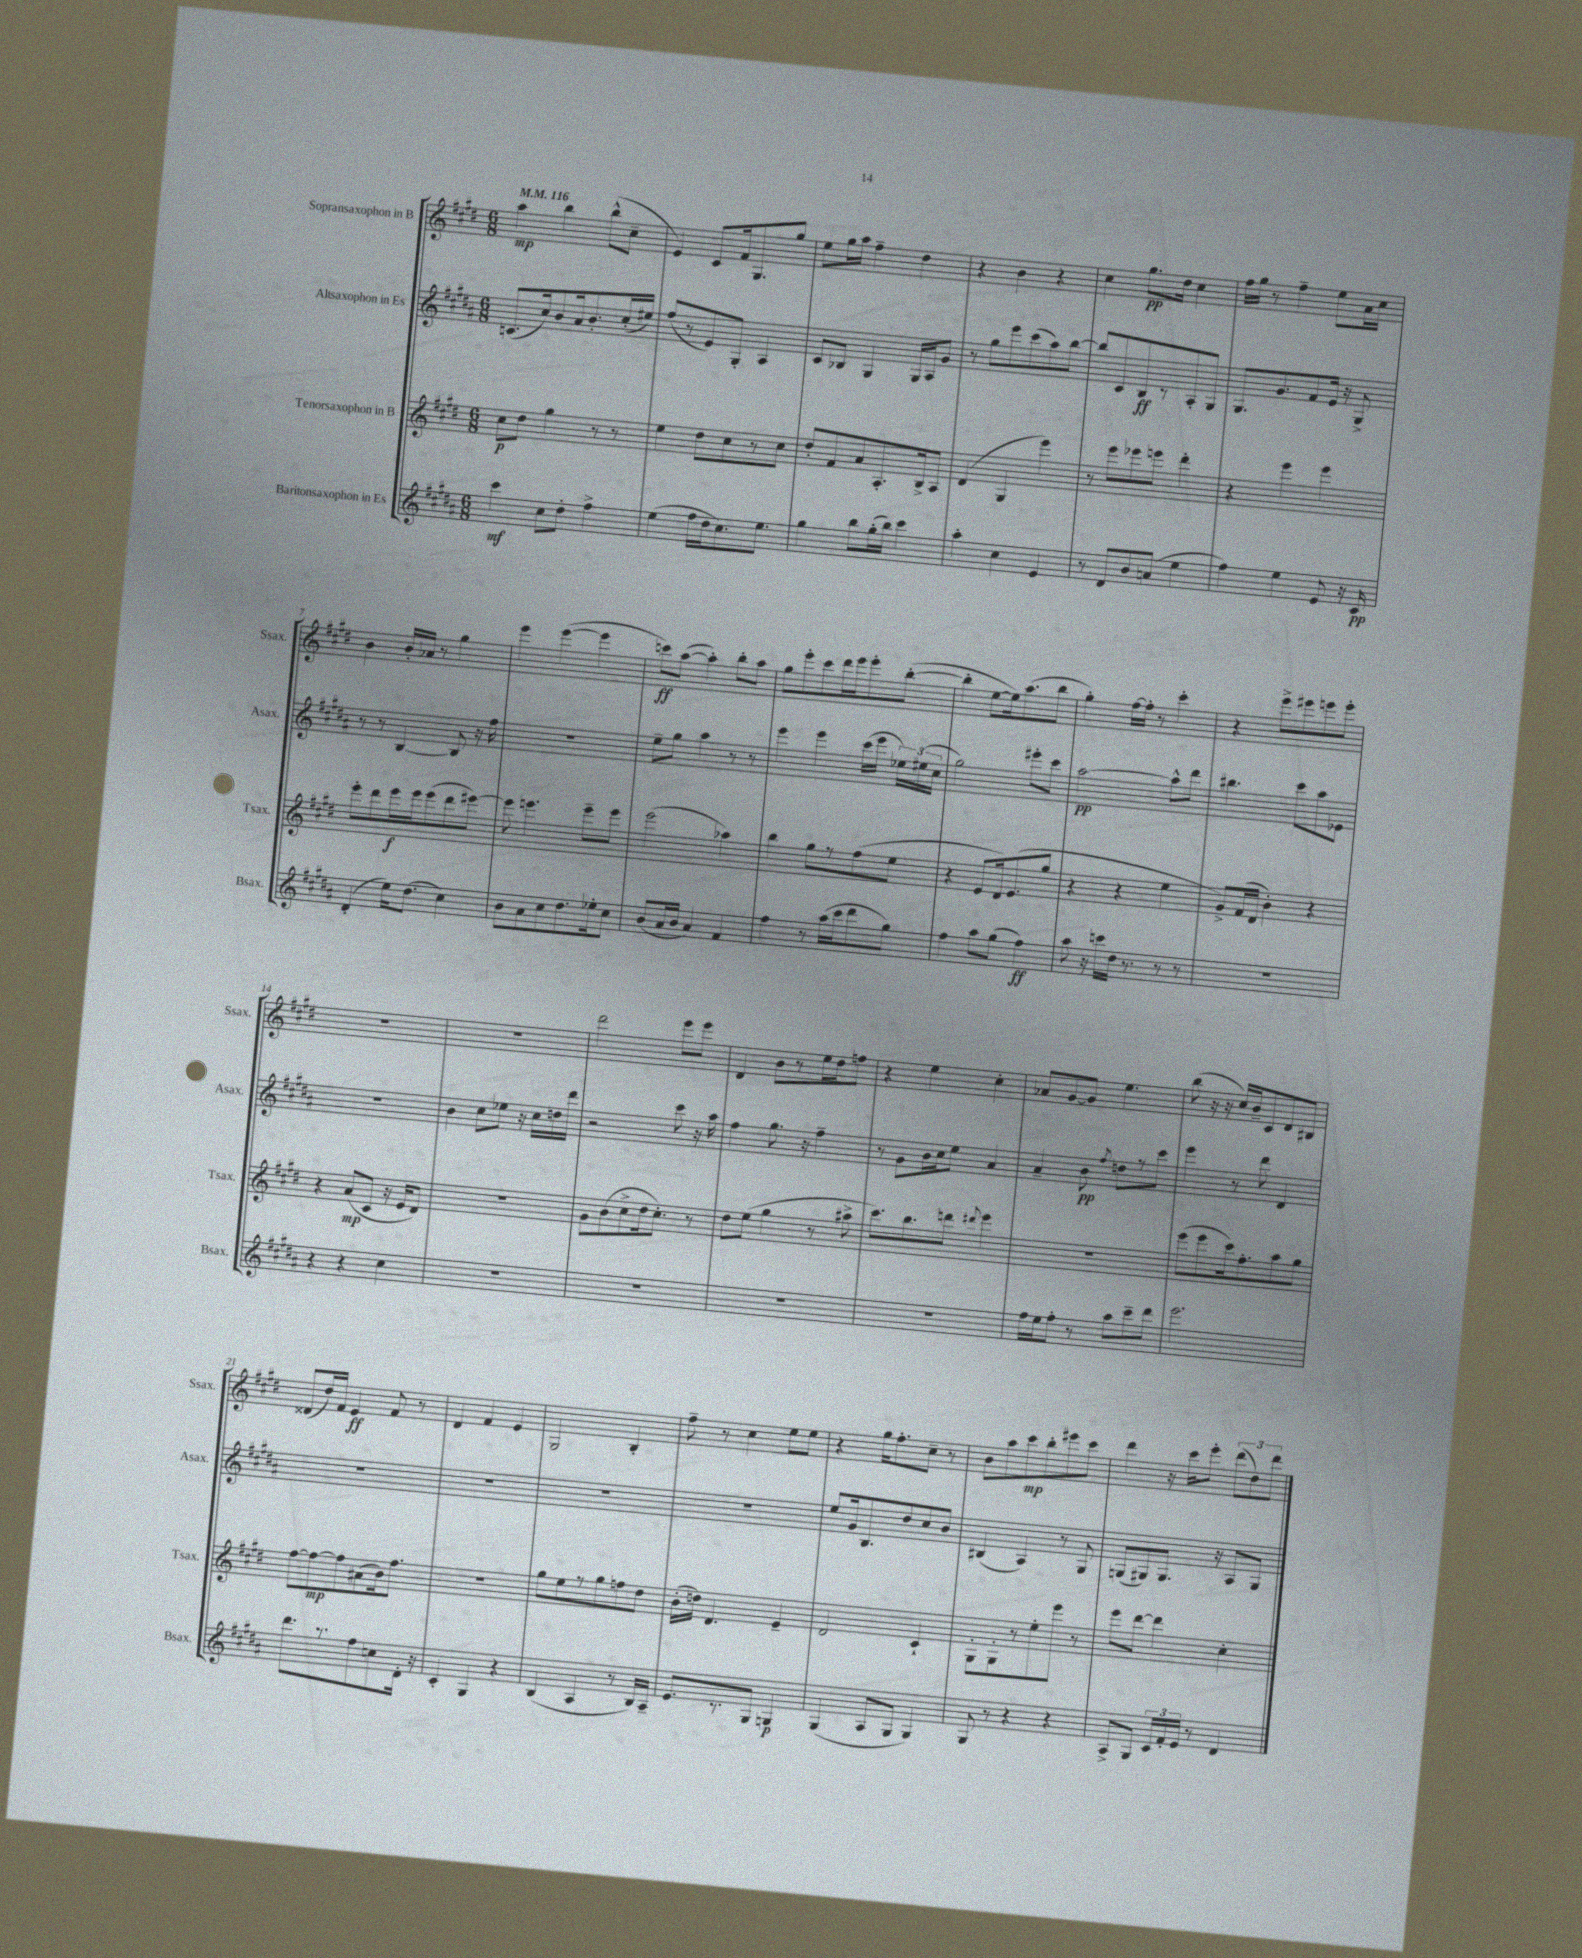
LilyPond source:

<<
\new StaffGroup <<
\new Staff = "s0" \with { instrumentName = "Sopransaxophon in B" shortInstrumentName = "Ssax." } {
    \clef treble \key e \major \numericTimeSignature \time 6/8 \tempo 4 = 116
    \autoBeamOff a''4\mp b''4 b''8[-^( cis''8]-- |
    e'4) cis'8[ fis'16 gis8. gis''8] |
    e''8[ gis''16 a''16] fis''4-- dis''4 |
    r4 b'4 r4 |
    cis''4 gis''8.[\pp dis''16] cis''4 |
    fis''16[ gis''16] r8 fis''4-- e''8[ a'16 cis''16] |
    b'4 b'16[-. aes'16] r8 gis''4 |
    e'''4 e'''4~( e'''4 |
    c'''8[\ff) a''8]~( a''4-.) b''8[-. a''8] |
    gis''8[ e'''8-. cis'''8 dis'''16 e'''16 e'''8-. b''8]~-.( |
    b''4-. e''8[~ e''16) a''8.( b''8] |
    gis''4-.) fis''16[~ fis''16]-. r8 cis'''4-. |
    r4 e'''8[-> eis'''8 e'''8 e'''8]-. |
    R2. |
    R2. |
    dis'''2 e'''8[ e'''8] |
    dis'4 b'8[ r8 e''16 dis''16 f''8] |
    r4 e''4 cis''4-. |
    aes'8[ gis'8~ gis'8] e''4. |
    b''8( r16 r16 cis''16[) b'16-- cis'8 dis'8 bis8] |
    disis'8[( dis''16) fis'16] e'4\ff fis'8 r8 |
    dis'4 fis'4 e'4 |
    gis2 b4-. |
    fis''8-- r8 cis''4 e''8[ e''8] |
    r4 gis''16[ fis''8.-. cis''8]-- r8 |
    b'8[ a''8 cis'''8\mp b''8-. eis'''8 cis'''8] |
    dis'''4 r16 cis'''16[ e'''8]-. \tuplet 3/2 { dis'''8[( dis''8) dis'''8] } \bar "|." |
}
\new Staff = "s1" \with { instrumentName = "Altsaxophon in Es" shortInstrumentName = "Asax." } {
    \clef treble \key b \major \numericTimeSignature \time 6/8
    \autoBeamOff c'8.[( cis''16) b'8 ais'16 b'8.-. cis''16-.( eis''16]) |
    fis''8[( r8 e'8) gis8]-. ais4 |
    cis'8[ bes8] gis4 gis16[ ais16 gis'8] |
    r8 gis''8[ e'''8 cis'''8( ais''8) b''8]~ |
    b''8[ cis'8 b8\ff r8 ais8-. gis8] |
    gis8.[ gis'8. fis'8 e'16] r16 gis8-> |
    r8 r8 b4~ b8 r16 fis''16 |
    R2. |
    e''8[-- gis''8] ais''4 r8 r8 |
    e'''4 e'''4 cis'''16[( e'''16] \tuplet 3/2 { ees''16[) eis''16( cis''16] } |
    gis''2) eis'''8[-. cis'''8] |
    ais''2~\pp ais''8[-^ dis'''8] |
    bis''4. cis'''8[ ais''8 ees'8] |
    R2. |
    b'4 cis''8[ ees''8] r16 cis''16[ d''16 dis'''16] |
    r2 cis'''8 r16 ais''16 |
    fis''4 gis''8. r16 fis''4-- |
    r8 gis'8[ b'16 cis''16 e''8] ais'4 |
    ais'4-- b'8\pp \acciaccatura { fis''8 } d''8[ r8 cis'''8] |
    e'''4 r8 dis'''8 dis'4 |
    R2. |
    R2. |
    R2. |
    R2. |
    e''8[ gis'16 b8. dis''8 cis''8 b'8] |
    bis4( ais4) r8 gis8 |
    g8[( gis8) gis8.] r16 ais8[ gis8] \bar "|." |
}
\new Staff = "s2" \with { instrumentName = "Tenorsaxophon in B" shortInstrumentName = "Tsax." } {
    \clef treble \key e \major \numericTimeSignature \time 6/8
    \autoBeamOff cis''8[\p dis''8] gis''4 r8 r8 |
    e''4 dis''8[ cis''8 r8 cis''8] |
    dis''8[-. fis'8 a'8 a8.-. b16-> a8] |
    dis'4( gis4 e'''4) |
    r8 e'''8[ ees'''8 e'''8] dis'''4-. |
    r4 e'''4 e'''4 |
    e'''8[-. dis'''8 e'''16\f e'''16 e'''8( dis'''8 eis'''8]~) |
    eis'''8 e'''4. e'''8[-- e'''8] |
    e'''2( aes''4) |
    b''4 gis''8[ r8 fis''8( e''8] |
    r4 e'8[ dis'16) e'8.( gis''8] |
    r4 r4 e''4 |
    gis'8[->) fis'16( dis'16] b'4-.) r4 |
    r4 a'8[\mp( cis'8] r16 e'16[ dis'8]) |
    R2. |
    gis'8[ b'8( cis''8-> dis''16 cis''8.]-.) r8 |
    dis''8[ e''8]( gis''4 r8 ais''8-> |
    cis'''8.[) b''8. d'''8] \appoggiatura { dis'''8 } e'''4 |
    R2. |
    e'''8[( e'''8 cis'''16) fis''8.-. a''8 gis''8] |
    fis''8[~ fis''8~\mp fis''8 ais'8( b'16) fis''8.] |
    R2. |
    gis''8[ e''8 r8 gis''8 f''8 dis''8] |
    b'16[-.( d''16]) dis'4. e'4-- |
    dis'2 cis'4-! |
    gis8[-. gis8-. r8 e''8-. e'''8] r8 |
    e'''8[ dis'''8]~ dis'''4 cis''4-. \bar "|." |
}
\new Staff = "s3" \with { instrumentName = "Baritonsaxophon in Es" shortInstrumentName = "Bsax." } {
    \clef treble \key b \major \numericTimeSignature \time 6/8
    \autoBeamOff cis'''4\mf cis''8[ dis''8]-. fis''4-> |
    e''4( fis''16[ dis''16 cis''8.) e''8.] |
    gis''4 b''8[ gis''16-.( b''16]) cis'''4 |
    ais''4-. cis''4 e'4 |
    r8 dis'8[ b'8 a'8]( e''4 |
    fis''4) e''4 e'8 r16 cis'16\pp |
    dis'4-.( e''16[) dis''8.]( cis''4) |
    b'8[ ais'8 cis''8 dis''8. ees''16-. cis''8] |
    b'8[( ais'16 b'16] ais'4) fis'4 |
    fis''4 r8 ais''16[( cis'''16 dis'''8 gis''8]) |
    fis''4 ais''8[ gis''8]( fis''4\ff) |
    ais''8 r16 c'''16[ dis''16] r8. r8 r8 |
    R2. |
    r4 r4 cis''4 |
    R2. |
    R2. |
    R2. |
    R2. |
    fis''16[ e''16 fis''8]-. r8 ais''8[ cis'''8-- dis'''8] |
    e'''2. |
    dis'''8.[ r8. fis''8 c''8 dis'16]-. r16 |
    cis'4-. gis4 r4 |
    b4( ais4 r8 b16[) ais16]-- |
    e'8.[ r8. gis8] g4\p |
    gis4( ais8[ gis8] gis4) |
    gis8 r8 r4 r4 |
    ais8[-> gis8] \tuplet 3/2 { cis'16[ fis'16-. e'16] } r8 dis'4 \bar "|." |
}
>>
>>
